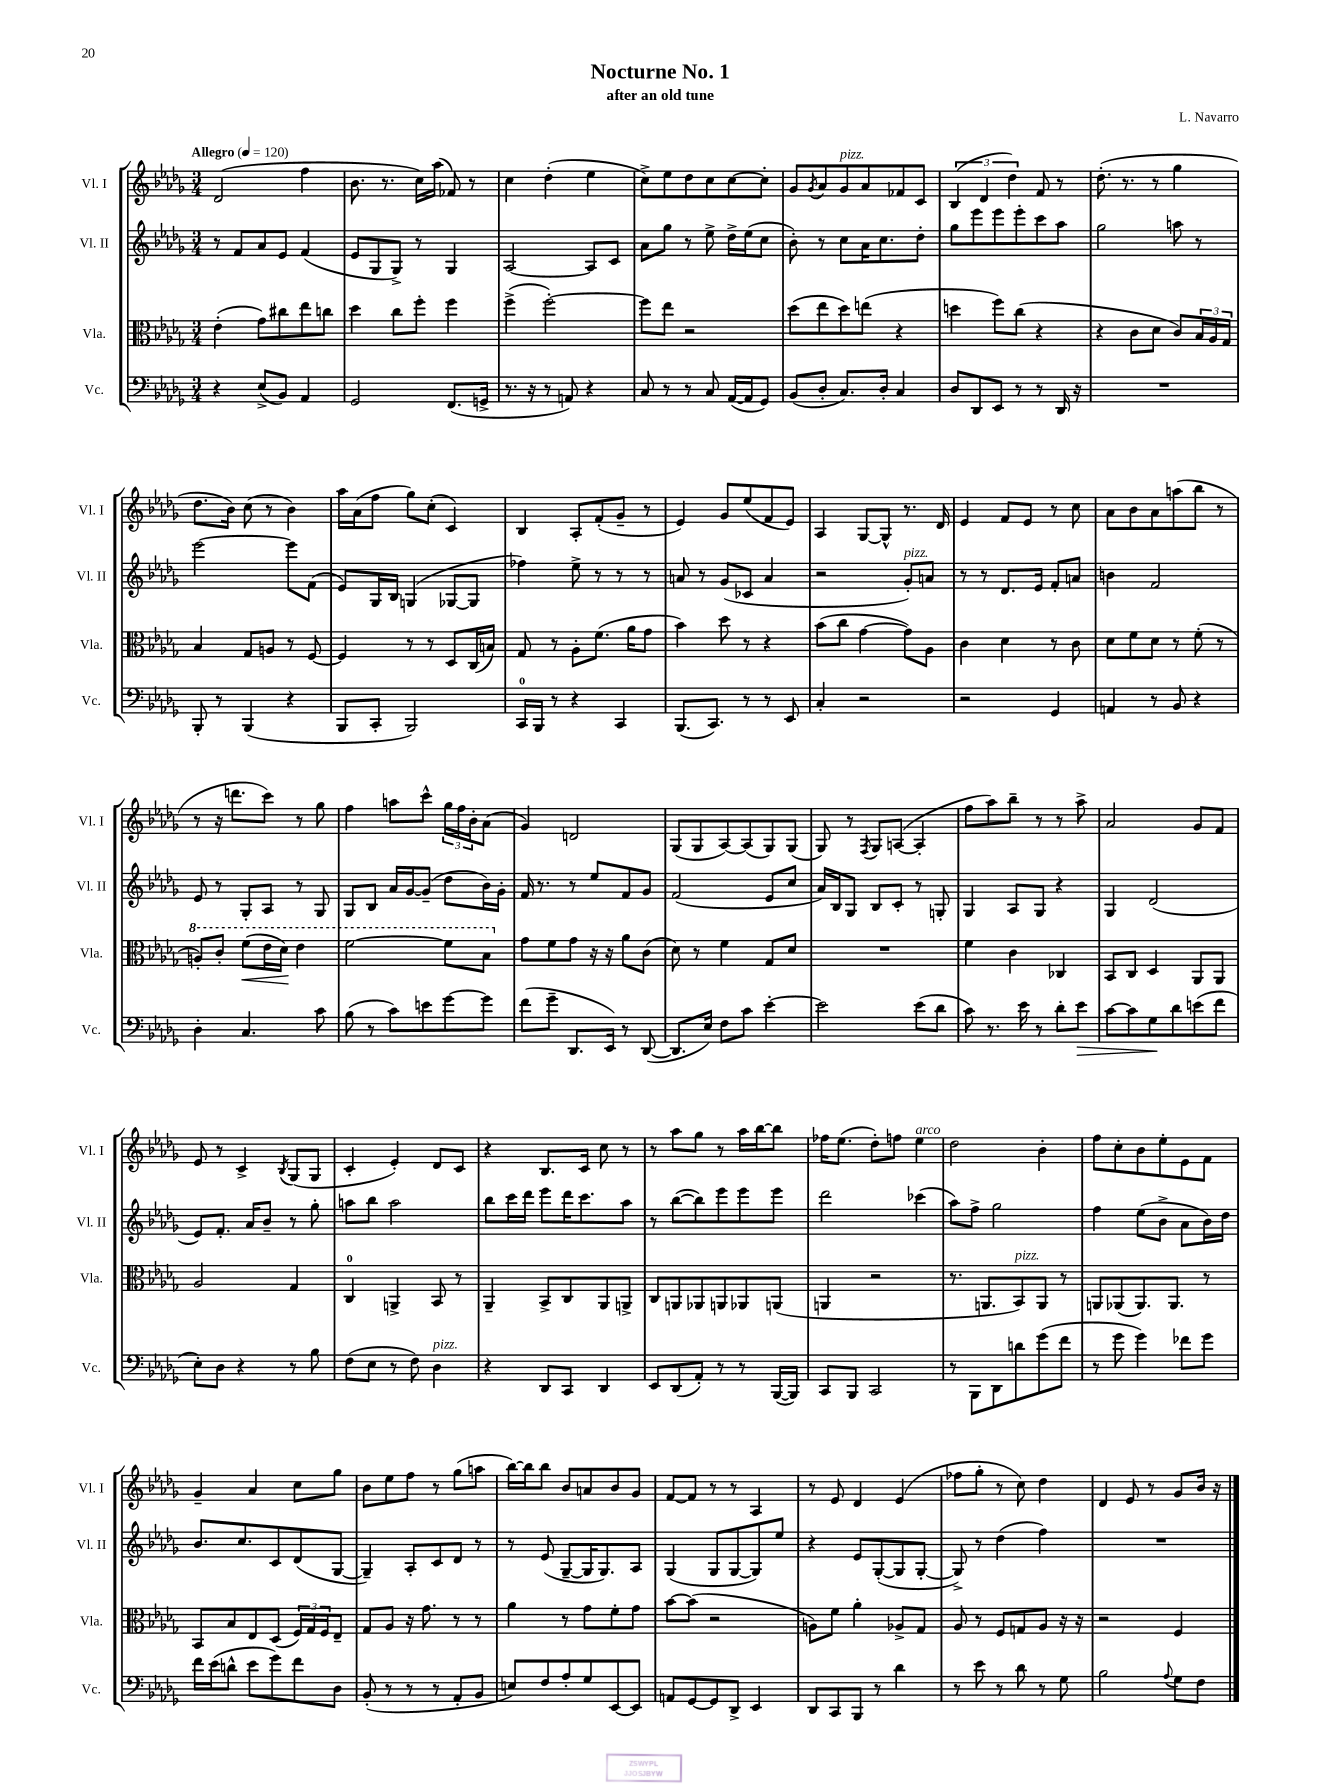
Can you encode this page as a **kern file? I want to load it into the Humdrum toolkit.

**kern	**kern	**kern	**kern
*staff4	*staff3	*staff2	*staff1
*clefF4	*clefC3	*clefG2	*clefG2
*k[b-e-a-d-g-]	*k[b-e-a-d-g-]	*k[b-e-a-d-g-]	*k[b-e-a-d-g-]
*M3/4	*M3/4	*M3/4	*M3/4
*MM120	*MM120	*MM120	*MM120
4r	(4e-'	8r	(2d-
.	.	8f	.
(8E-^	8g-)	8a-	.
8BB-)	8cc#	8e-	.
4AA-	8ee-	(4f	4ff
.	8cc	.	.
=	=	=	=
2GG-	4dd-	8e-	8.b-
.	.	8G-	.
.	.	.	8.r
.	8cc	8G-^)	.
.	8ff'	8r	16cc)
.	.	.	(16aa-
(8.FF	4ff	4G-	8f-)
.	.	.	8r
16GG^	.	.	.
=	=	=	=
8.r	(4ff^	[2A-	4cc
16r	.	.	.
8r	[2ff')	.	(4dd-'
8AA)	.	.	.
4r	.	8A-]	4ee-
.	.	8c	.
=	=	=	=
8C	8ff]	8a-	8cc^)
8r	8ee-	8gg-	8ee-
8r	2r	8r	8dd-
8C	.	8ee-^	8cc
([16AA-	.	16dd-^	[8cc
16AA-]	.	(16ee-	.
8GG-)	.	8cc	8cc']
=	=	=	=
(8BB-	(8dd-	8b-')	8g-
.	.	.	8qg-
8D-'	8ee-	8r	8a-
8.C)	8dd-)	8cc	8g-
.	(8ee	16a-	8a-
16D-'	.	8.cc	.
4C	4r	.	8f-
.	.	8dd-'	8c
=	=	=	=
8D-	4dd	8gg-	(6B-
8DD-	.	8eee-	.
.	.	.	6d-
8EE-	8ff)	8eee-	.
.	.	.	6dd-)
8r	(8cc	8eee-'	.
8r	4r	8ccc	8f
16DD-	.	8aa-	8r
16r	.	.	.
=	=	=	=
2.r	4r	2gg-	(8.dd-'
.	.	.	8.r
.	8c	.	.
.	8d-	.	8r
.	8c)	8aa	4gg-
.	24B-	8r	.
.	24A-	.	.
.	24G-	.	.
=	=	=	=
8BBB-'	4B-	[2eee-	8.dd-
8r	.	.	.
.	.	.	16b-)
(4BBB-	8G-	.	(8cc
.	8A	.	8r
4r	8r	8eee-]	4b-)
.	[8F	(8f	.
=	=	=	=
8BBB-	4F]	8e-)	16aa-
.	.	.	(16a-
8CC'	.	16G-	8ff
.	.	16B-	.
2BBB-)	8r	(4G	8gg-)
.	8r	.	(8cc'
.	8D-	[8G-	4c)
.	(16C	8G-]	.
.	16B)	.	.
=	=	=	=
16CC	8G-	4ff-)	4B-
16BBB-	.	.	.
8r	8r	.	.
4r	8A-'	8ee-^	8A-'
.	(8.f	8r	(8f'
4CC	.	8r	8g-~
.	16a-	.	.
.	8g-	8r	8r
=	=	=	=
(8.BBB-	4b-)	8a	4e-)
.	.	8r	.
8.CC)	.	.	.
.	8dd-	(8g-	8g-
8r	8r	8c-	(8ee-
8r	4r	4a	8f
8EE-	.	.	8e-)
=	=	=	=
4C'	(8b-	2r	4A-
.	8cc	.	.
2r	[4g-	.	[8G-
.	.	.	8G-^^]
.	8g-])	8g-')	8.r
.	8A-	8a	.
.	.	.	16d-
=	=	=	=
2r	4c	8r	4e-
.	.	8r	.
.	4d-	8.d-	8f
.	.	.	8e-
.	.	16e-	.
4GG-	8r	8f'	8r
.	8c	8a	8cc
=	=	=	=
4AA	8d-	4b	8a-
.	8f	.	8b-
8r	8d-	2f	8a-
8BB-	8r	.	(8aa
4r	(8f'	.	8bb-
.	8r	.	8r
=	=	=	=
4D-'	8a')	8e-	8r
.	8cc'	8r	16r
.	.	.	8.ddd
4.C	(8ff	8G-'	.
.	16ee-	8A-	8ccc)
.	16dd-)	.	.
.	4ee-	8r	8r
8c	.	8G-	8gg-
=	=	=	=
(8B-	[2ff	8G-	4ff
8r	.	8B-	.
8c)	.	16a-	8aa
.	.	[16g-	.
8e	.	(8g-~]	8ccc^^
[8g-	8ff]	8dd-	24gg-
.	.	.	24ff
.	.	.	24b-'
8g-]	8b-	16b-)	(8a-
.	.	16g-'	.
=	=	=	=
(8f	8g-	16f	4g-)
.	.	8.r	.
8g-~	8f	.	.
8.DD-	8g-	8r	2d
.	16r	8ee-	.
16EE-)	16r	.	.
8r	8a-	8f	.
([8DD-	(8c	8g-	.
=	=	=	=
8.DD-]	8d-)	(2f	(8G-
.	8r	.	8G-
16E-)	.	.	.
8F	4f	.	[8A-)
8c	.	.	(8A-]
[4e-'	8G-	8e-	8G-)
.	8d-	8cc	(8G-
=	=	=	=
2e-]	2.r	16a-)	8G-)
.	.	16B-	.
.	.	8G-	8r
.	.	.	8qF
.	.	8B-	8G-
.	.	8c'	([8A
(8e-	.	8r	4A']
8d-	.	8G'	.
=	=	=	=
8c)	4f	4G-	8ff
8.r	.	.	8aa-)
.	4c	8A-	8bb-~
16e-	.	.	.
8r	.	8G-	8r
8d-'	4C-	4r	8r
8e-	.	.	8aa-^
=	=	=	=
[8c	8BB-	4G-	2a-
8c]	8C	.	.
8G-	4D-	(2d-	.
8d-	.	.	.
(8e	8AA-	.	8g-
8f	8AA-	.	8f
=	=	=	=
8E-')	2A-	8e-)	8e-
8D-	.	8.f'	8r
4r	.	.	4c^
.	.	16a-	.
.	.	8b-~	.
.	.	.	8qB-
8r	4G-	8r	(8G-
8B-	.	8gg-'	8G-
=	=	=	=
(8F	4C	8aa	4c'
8E-	.	8bb-	.
8r	4AA^	2aa	4e-')
8F)	.	.	.
4D-	8BB-	.	8d-
.	8r	.	8c
=	=	=	=
4r	4AA-~	8bb-	4r
.	.	16ccc	.
.	.	16ddd-	.
8DD-	8BB-^	8eee-	8.B-
8CC	8C	16ddd-	.
.	.	8.ccc	16c
4DD-	8AA-	.	8cc
.	8AA^	8aa-	8r
=	=	=	=
8EE-	8C	8r	8r
(8DD-	8AA	([8bb-	8aa-
8AA-')	8AA-	8bb-])	8gg-
8r	8AA	8eee-	8r
8r	8AA-	8eee-	16aa-
.	.	.	[16bb-
([16BBB-	(8AA	8eee-	8bb-]
16BBB-])	.	.	.
=	=	=	=
8CC	4AA	2ddd-	16ff-
.	.	.	(8.ee-
8BBB-	.	.	.
2CC	2r	.	8dd-')
.	.	.	8ff
.	.	(4ccc-	4ee-
=	=	=	=
8r	8.r	8aa-)	2dd-
8BBB-	.	8ff^	.
.	8.AA	.	.
8DD-	.	2gg-	.
8d	8BB-)	.	.
(8g-	8AA	.	4b-'
8f	8r	.	.
=	=	=	=
8r	8AA	4ff	8ff
8g-	(8AA-	.	8cc'
4g-)	8.AA-)	(8ee-	8b-
.	.	8b-^	8ee-'
.	8.AA-	.	.
8f-	.	8a-	8e-
8g-	8r	16b-)	8f
.	.	16dd-	.
=	=	=	=
16f	8BB-	8.b-	4g-~
(16e-	.	.	.
8d^^	8B-	.	.
.	.	8.cc	.
8e-	8E-	.	4a-
8g-)	(8D-	8c	.
8f	24F)	(8d-	8cc
.	24G-	.	.
.	24F	.	.
8D-	8E-~	[8G-	8gg-
=	=	=	=
(8BB-'	8G-	4G-~])	8b-
8r	8A-	.	8ee-
8r	16r	8A-'	8ff
.	8.g-	.	.
8r	.	8c	8r
8AA-'	8r	8d-	(8gg-
8BB-	8r	8r	8aa
=	=	=	=
8E)	4a-	8r	[16bb-)
.	.	.	16bb-]
8F	.	(8e-	8bb-
8A-'	8r	[8G-~	8b-
8G-	8g-	16G-]	8a
.	.	8.G-)	.
[8EE-	8f'	.	8b-
8EE-]	8g-	8A-	8g-
=	=	=	=
8AA	[8b-	(4G-	[8f
[8GG-	(8b-]	.	8f]
8GG-]	2r	8G-	8r
8DD-^	.	[8G-	8r
4EE-	.	8G-])	4A-
.	.	8ee-	.
=	=	=	=
8DD-	8A)	4r	8r
8CC	8f	.	8e-
8BBB-	4a-'	8e-	4d-
8r	.	([8G-'	.
4d-	8A-^	8G-]	(4e-
.	8G-	[8G-'	.
=	=	=	=
8r	8A-	8G-^])	8ff-
8e-	8r	8r	8gg-'
8r	8F	(4dd-	8r
8d-	8G	.	8cc)
8r	8A-	4ff)	4dd-
8G-	16r	.	.
.	16r	.	.
=	=	=	=
2B-	2r	2.r	4d-
.	.	.	8e-
.	.	.	8r
8qqA-	.	.	.
8G-	4F	.	8g-
8F	.	.	16b-
.	.	.	16r
==	==	==	==
*-	*-	*-	*-
